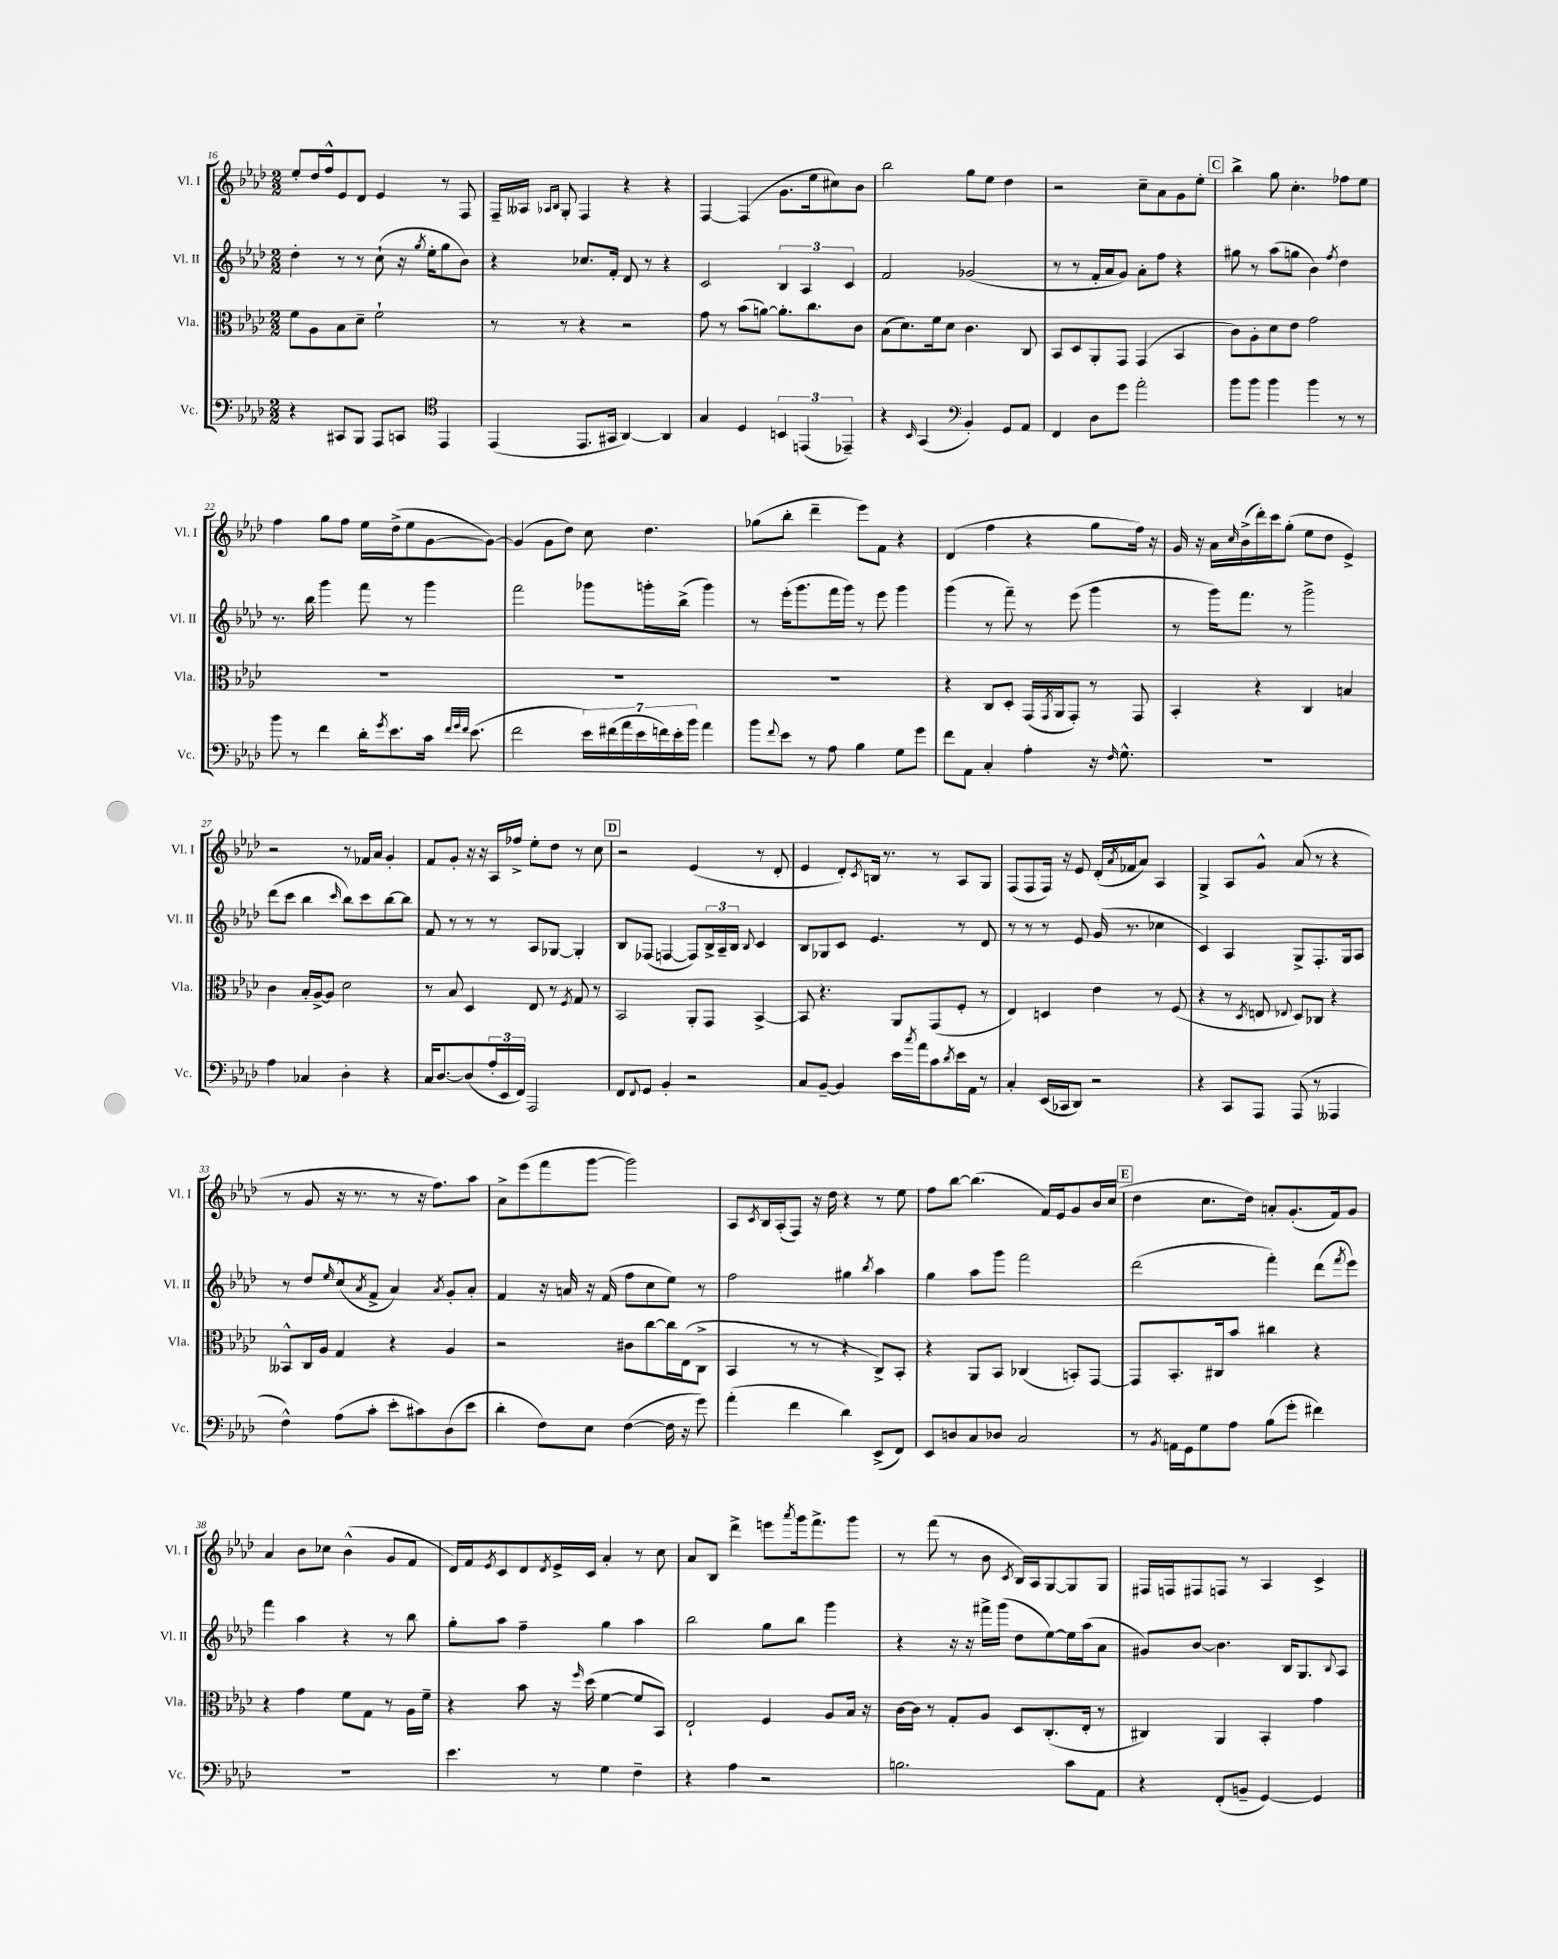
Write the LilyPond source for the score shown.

<<
\new StaffGroup <<
\new Staff = "s0" \with { instrumentName = "Vl. I" shortInstrumentName = "Vl. I" } {
    \clef treble \key aes \major \numericTimeSignature \time 2/2
    ees''8-. des''16 f''16-^ ees'8 des'8 ees'4 r8 f8 |
    f16-- aeses16 \grace { aes16 bes16 } g8-. f4 r4 r4 |
    f4~ f4( g'8. ees''16 cis''8) bes'8 |
    bes''2 g''8 ees''8 des''4 |
    r2 c''8-- aes'8 g'8 ees''8-. |
    \mark \markup { \box "C" } bes''4-> g''8 c''4.-. fes''8 ees''8 |
    f''4 g''8 f''8 ees''16 des''16->( ees''8 g'8~ g'8~) |
    g'4( g'8 des''8) c''8 des''4. |
    ges''8( bes''8-. des'''4-- ees'''8) f'8 r4 |
    des'4( f''4 r4 g''8 f''16) r16 |
    g'16 r16 aes'16 \grace { c''16 } bes'16->( des'''16-.) c'''16 g''8-.( ees''8 des''8 ees'4->) |
    r2 r8 fes'16 aes'16 g'4-. |
    f'8 g'8-. r16 r16 aes16 fes''16-> ees''8-. des''8 r8 c''8 |
    \mark \markup { \box "D" } r2 ees'4( r8 des'8-. |
    ees'4 des'8-.) \acciaccatura { c'8 } b16 r8. r8 aes8 g8 |
    f8( f8 f16) r16 ees'8 des'16-.( \acciaccatura { aes'8 } fes'16 aes'8) aes4 |
    g4-> aes8 g'8-^ aes'8( r8 r4 |
    r8 g'8 r16 r8. r8 r16 f''8.) aes''8 |
    aes'8-> ees'''8( f'''8 g'''8~ g'''2) |
    aes8 \acciaccatura { c'8 } bes16 aes16-.( f8) r16 des''16 r4 r8 ees''8 |
    f''8 bes''8~ bes''4.( f'16) ees'16 g'8 bes'16 c''16( |
    \mark \markup { \box "E" } des''4 c''8. des''16) a'8-. g'8.-.( f'16) g'8 |
    aes'4 bes'8 ces''8 bes'4-^( g'8 f'8 |
    des'16) f'16 \acciaccatura { ees'8 } c'8 des'8 \acciaccatura { des'8 } ees'16-> c'16 aes'4-. r8 c''8 |
    aes'8 bes8 des'''4-> e'''8 \acciaccatura { aes'''8 } g'''16 f'''8.-> g'''8 |
    r8 f'''8( r8 bes'8 \acciaccatura { c'8 } bes16) aes16 g8~ g8 g8 |
    fis16 f16 fis8 f8 r8 aes4 c'4-> \bar "|." |
}
\new Staff = "s1" \with { instrumentName = "Vl. II" shortInstrumentName = "Vl. II" } {
    \clef treble \key aes \major \numericTimeSignature \time 2/2
    des''4-. r8 r8 c''8-!( r16 \acciaccatura { g''8 } ees''16-. g''8 bes'8) |
    r4 ces''8. f'16-. des'8 r8 r4 |
    c'2 \tuplet 3/2 { bes4 aes4 c'4 } |
    f'2 ges'2( |
    r8 r8 f'16-. aes'16 g'8) aes'8-. f''8 r4 |
    \mark \markup { \box "C" } gis''8 r8 aes''8( g''8 bes'4) \acciaccatura { f''8 } des''4 |
    r8. bes''16 g'''4 f'''8 r8 g'''4 |
    f'''2 ges'''8 g'''16-. bes''16->( g'''4) |
    r8 ees'''16-.( g'''8. f'''16 g'''16) r8 ees'''8 g'''4 |
    g'''4( r8 f'''8--) r8 ees'''8( g'''4 |
    r8 g'''16) f'''8. r8 g'''2-> |
    des'''8( c'''8 bes''4 \grace { c'''16 } bes''8) c'''8 bes''8~ bes''8 |
    f'8 r8 r8 r8 aes8 ges8~ ges4-. |
    \mark \markup { \box "D" } bes8 fes8( f4~ f8) \tuplet 3/2 { bes16-> aes16-- bes16 } \appoggiatura { bes8 } c'4 |
    bes8 ges8 c'8 ees'4. r8 des'8 |
    r8 r8 r8 ees'8 g'16( r8. ces''4 |
    c'4) aes4 g8-> f8.-. g16 aes8 |
    r8 des''8 \grace { ees''16 } c''8-^( \acciaccatura { aes'8 } f'8-> aes'4) \acciaccatura { aes'8 } g'8-. aes'8-. |
    f'4 r16 a'16 r16 f'16( f''8 c''8 ees''8) r8 |
    f''2 gis''4 \acciaccatura { bes''8 } aes''4 |
    g''4 aes''8 g'''8 f'''2 |
    \mark \markup { \box "E" } des'''2( f'''4-.) des'''8( \acciaccatura { f'''8 } ees'''8) |
    f'''4 aes''4 r4 r8 bes''8 |
    g''8-. aes''8 f''4-- g''4 aes''4 |
    bes''2 g''8 bes''8 g'''4 |
    r4 r16 r16 fis'''16-> g'''16( des''8 ees''8~) ees''16 aes''16( aes'8 |
    gis'8) bes'8~ bes'4. bes16 g8. \appoggiatura { bes8 } aes8 \bar "|." |
}
\new Staff = "s2" \with { instrumentName = "Vla." shortInstrumentName = "Vla." } {
    \clef alto \key aes \major \numericTimeSignature \time 2/2
    f'8 aes8 bes8 des'8-- f'2-! |
    r8 r8 r4 r2 |
    g'8 r8 bes'8( a'8~) a'8.-. c''8. c'8 |
    bes8( des'8.) f'16 des'8 c'4. c8 |
    bes,8 des8 aes,8-. g,8 g,4( bes,4 |
    \mark \markup { \box "C" } c'8) aes8-. des'8 ees'8 g'2 |
    R1 |
    R1 |
    R1 |
    r4 c8 des8-. g,16( \acciaccatura { g,8 } aes,16 g,8-.) r8 g,8 |
    bes,4-. r4 c4 b4 |
    c'4 bes16-. aes16~-> aes8 des'2 |
    r8 bes8 des4 ees8 r8 \acciaccatura { f8 } g8 r8 |
    \mark \markup { \box "D" } bes,2 aes,8-. g,8 bes,4~-> |
    bes,8 r4. aes,8 g,8( f8-. r8 |
    ees4) d4 ees'4 r8 f8( |
    r4 r8 \acciaccatura { des8 } e8 \appoggiatura { ees8 } des8) ces8 r4 |
    beses,8-^ c16 aes16 g4 r4 aes4 |
    r2 cis'8 c''8~ c''16 ees16( c8-> |
    bes,4 r8 r8 r4 c8->) bes,8-. |
    r4 aes,8 bes,8 ces4( b,8-.) g,8~ |
    \mark \markup { \box "E" } g,8 bes,8.-. cis16 bes'8 cis''4 r4 |
    r4 g'4 f'8 g8 r8 aes16 f'16-- |
    r4 bes'8 r16 \grace { f''16 } des''16( f'4~ f'8 bes,8) |
    ees2-! f4 aes8 bes16 r16 |
    c'16~ c'16 r8 g8-. aes8 des8 c8.-.( ees16-. r8 |
    cis4) aes,4 bes,4-. g'4 \bar "|." |
}
\new Staff = "s3" \with { instrumentName = "Vc." shortInstrumentName = "Vc." } {
    \clef bass \key aes \major \numericTimeSignature \time 2/2
    r4 cis,8 bes,,8 aes,,8 c,8 \clef tenor ees,4 |
    ees,4( ees,8. gis,16 aes,4~) aes,4 |
    g4 des4 \tuplet 3/2 { b,4 e,4( ees,4--) } |
    r4 \grace { bes,16 } g,4( \clef bass bes,4-.) g,8 aes,8 |
    f,4 des8 g'8 aes'2-. |
    \mark \markup { \box "C" } bes'8 bes'8 bes'4 bes'4 r8 r8 |
    bes'8 r8 f'4 des'16-. \acciaccatura { g'8 } ees'8. c'16 \grace { f'32 g'32 f'32 } ees'8.( |
    f'2 \tuplet 7/4 { ees'16) fis'16( aes'16 ees'16 f'16) ees'16-. bes'16 } aes'4 |
    bes'8 \appoggiatura { f'8 } ees'8 r8 aes8 bes4 g8 g'8 |
    f'8 aes,8 c4-. aes4-. r16 \grace { f16 } g8.-^ |
    R1 |
    aes4 ces4 des4-. r4 |
    c16 des8.~ des8( \tuplet 3/2 { aes16-. ees,16 f,16) } aes,,2 |
    \mark \markup { \box "D" } f,8 \appoggiatura { f,8 } g,8 bes,4-. r2 |
    c8 bes,8~-- bes,4 ees'16 \acciaccatura { c''8 } aes'16 c'8 \acciaccatura { des'8 } ees'16 aes,16 r8 |
    c4-. ees,16( ces,16 des,8) r2 |
    r4 c,8 aes,,8 aes,,8( r8 aeses,,4 |
    f4-^) aes8( c'8-. ees'8-. cis'8) des8( ees'8 |
    des'4-. f8) ees8 f4~( f16 r16 g'8) |
    aes'4-.( f'4 des'4) ees,8->( f,8) |
    ees,8 d8 c8 des8 c2 |
    \mark \markup { \box "E" } r8 \acciaccatura { bes,8 } a,16 g,16 g8 aes8 bes8( g'8-. fis'4) |
    R1 |
    ees'4. r8 g4 f4-- |
    r4 aes4 r2 |
    b2. c'8 aes,8 |
    r4 f,8-.( b,8-- g,4~) g,4 \bar "|." |
}
>>
>>
\layout { \context { \Score currentBarNumber = #16 } }
